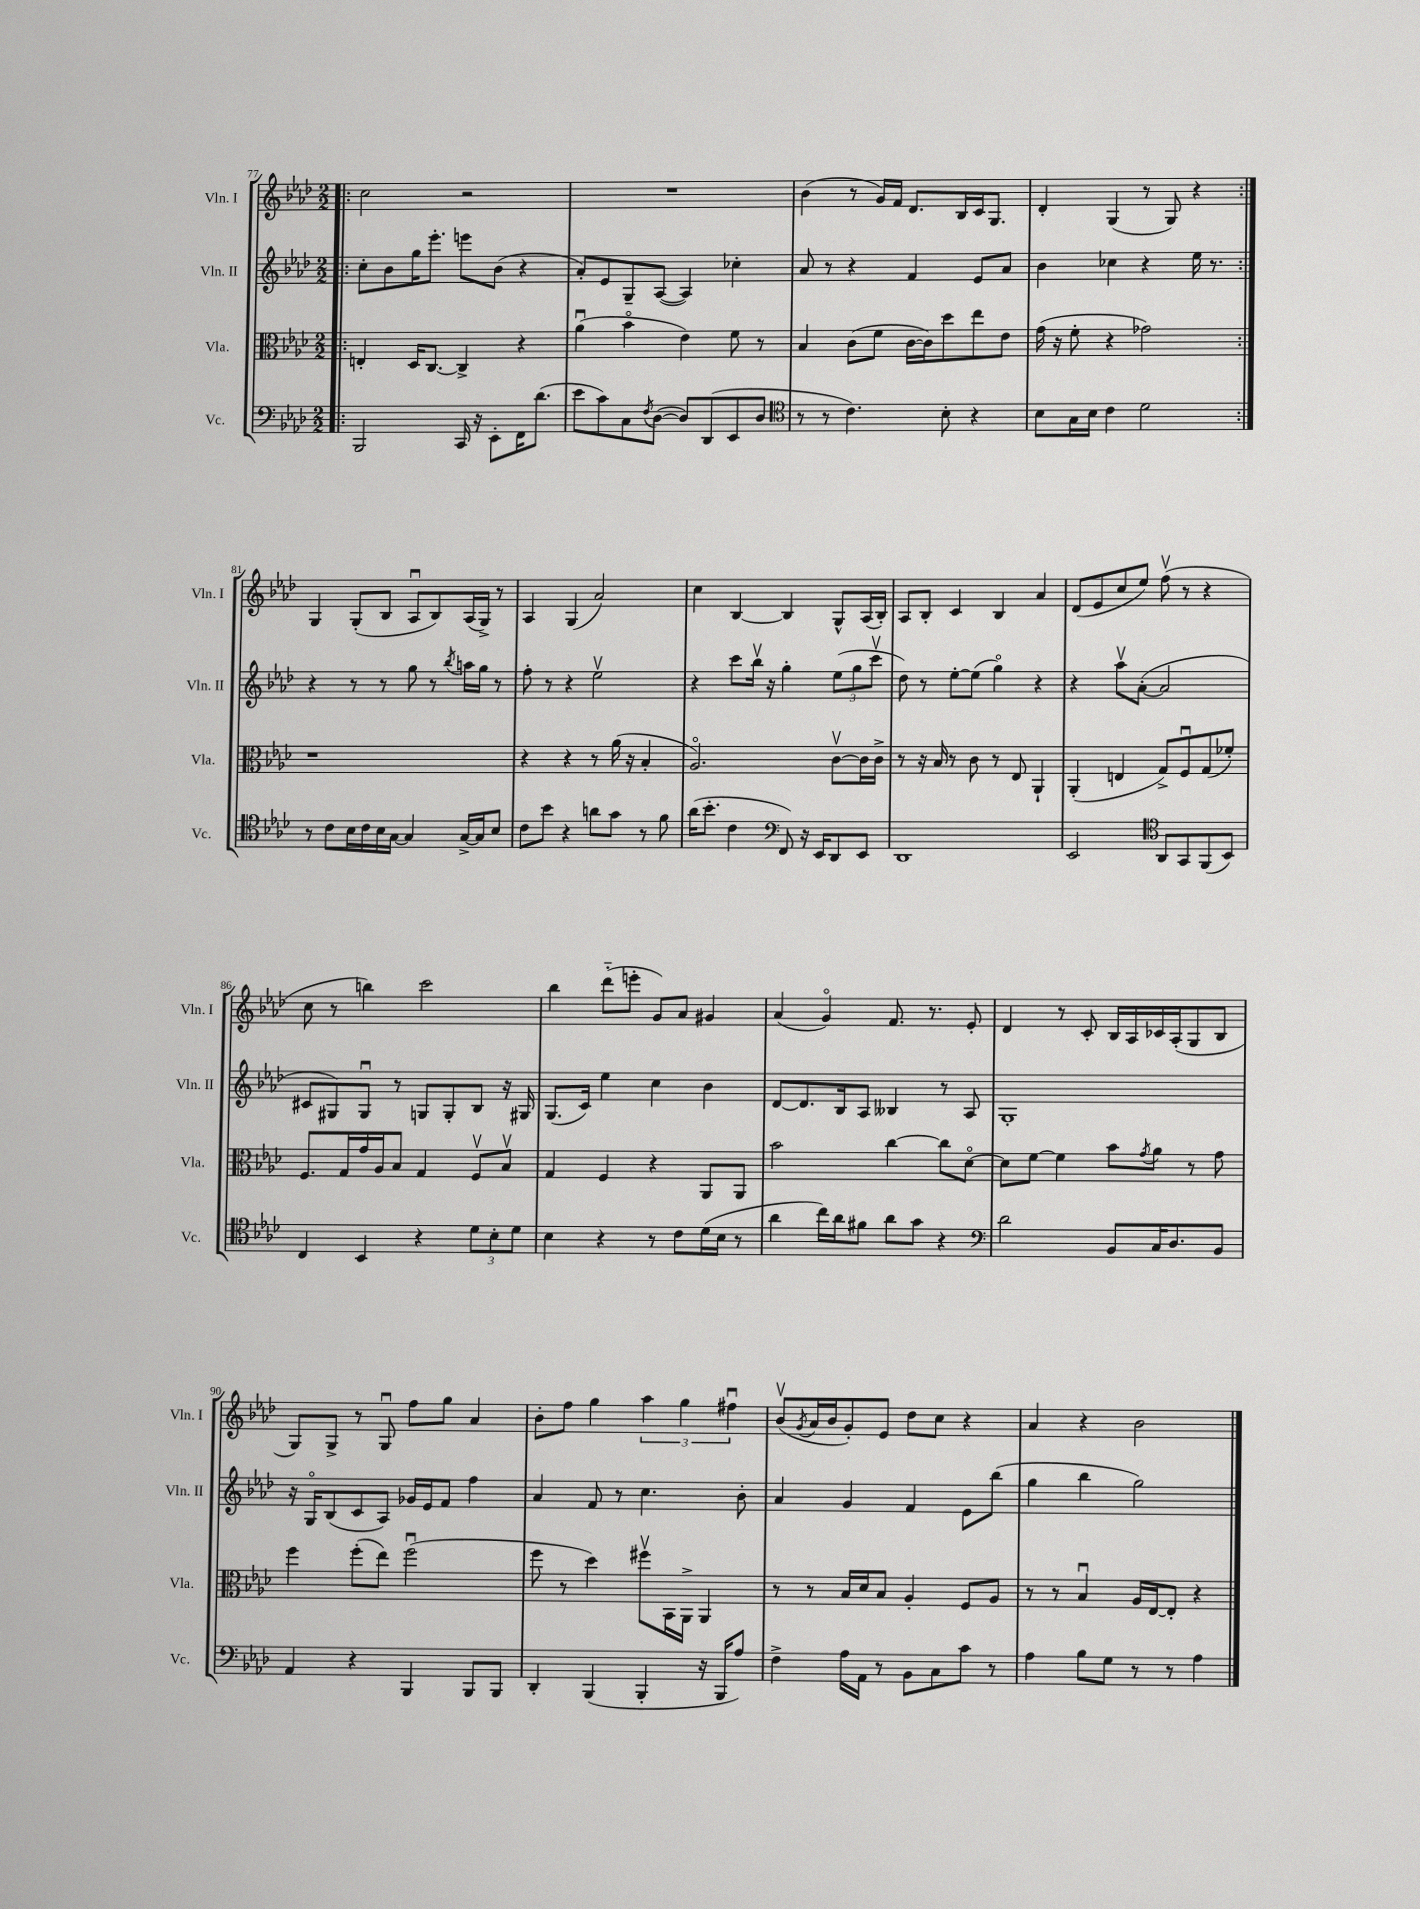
<<
\new StaffGroup <<
\new Staff = "s0" \with { instrumentName = "Vln. I" shortInstrumentName = "Vln. I" } {
    \clef treble \key aes \major \numericTimeSignature \time 2/2
    \repeat volta 2 { \bar ".|:" c''2 r2 |
    R1 |
    bes'4( r8 g'16) f'16 des'8. bes16 c'16 g8. |
    des'4-. g4( r8 g8) r4 | }
    g4 g8-.( bes8 aes8\downbow bes8) aes16( g16->) r8 |
    aes4 g4( aes'2) |
    c''4 bes4~ bes4 g8-^ aes16( bes16-.) |
    aes8 bes8-. c'4 bes4 aes'4 |
    des'8( ees'8 c''8 ees''8) f''8\upbow( r8 r4 |
    c''8 r8 b''4) c'''2 |
    bes''4 des'''8-_( e'''8-. g'8) aes'8 gis'4 |
    aes'4( g'4\flageolet) f'8. r8. ees'8-. |
    des'4 r8 c'8-. bes16 aes16 ces'16 aes16-.( g8 bes8 |
    g8) g8-> r8 g8\downbow f''8 g''8 aes'4 |
    bes'8-. f''8 g''4 \tuplet 3/2 { aes''4 g''4 fis''4\downbow } |
    bes'8\upbow( \acciaccatura { g'8 } aes'16 bes'16 g'8-.) ees'8 des''8 c''8 r4 |
    aes'4 r4 bes'2 \bar "|." |
}
\new Staff = "s1" \with { instrumentName = "Vln. II" shortInstrumentName = "Vln. II" } {
    \clef treble \key aes \major \numericTimeSignature \time 2/2
    \repeat volta 2 { \bar ".|:" c''8-. bes'8 g''16 ees'''8.-. e'''8 bes'8( r4 |
    aes'8-.) ees'8 g8-- aes8~( aes4) ces''4-. |
    aes'8 r8 r4 f'4 ees'8 aes'8 |
    bes'4 ces''4 r4 ees''16 r8. | }
    r4 r8 r8 g''8 r8 \acciaccatura { bes''8 } a''16 g''16 r8 |
    f''8-. r8 r4 ees''2\upbow |
    r4 c'''8 bes''16\upbow r16 g''4-. \tuplet 3/2 { ees''8( g''8 c'''8\upbow } |
    des''8) r8 ees''8~-. ees''8( g''4\flageolet) r4 |
    r4 aes''8\upbow aes'8~-.( aes'2 |
    cis'8 gis8) gis8\downbow r8 g8 g8-. bes8 r16 gis16 |
    g8.( c'16) ees''4 c''4 bes'4 |
    des'8~ des'8. bes16 aes8 beses4 r8 aes8 |
    g1-. |
    r16 g16\flageolet bes8( c'8 aes8) ges'16 ees'16 f'8 f''4 |
    aes'4 f'8 r8 c''4. bes'8-. |
    aes'4 g'4 f'4 ees'8 bes''8( |
    g''4 bes''4 g''2) \bar "|." |
}
\new Staff = "s2" \with { instrumentName = "Vla." shortInstrumentName = "Vla." } {
    \clef alto \key aes \major \numericTimeSignature \time 2/2
    \repeat volta 2 { \bar ".|:" e4-. des16 c8.~ c4-> r4 |
    aes'4\downbow( bes'4\flageolet ees'4) f'8 r8 |
    bes4 c'8( f'8 c'16~ c'16) des''8 ees''8 ees'8 |
    g'16( r16 f'8-. r4 ges'2) | }
    r1 |
    r4 r4 r8 aes'16( r16 bes4-. |
    aes2.\flageolet) c'8~\upbow c'16 c'16-> |
    r8 r16 bes16 r8 c'8 r8 ees8 aes,4-! |
    aes,4-.( e4 g8->) f8\downbow g8( fes'8-.) |
    f8. g16 g'16 aes16 bes8 g4 f8\upbow bes8\upbow |
    g4 f4 r4 aes,8 aes,8 |
    bes'2 c''4~ c''8 des'8~\flageolet |
    des'8 f'8~ f'4 bes'8 \acciaccatura { g'8 } aes'8 r8 g'8 |
    f''4 f''8-.( ees''8) f''2\downbow( |
    f''8 r8 des''4) fis''8\upbow bes,16 aes,16-> aes,4 |
    r8 r8 bes16 des'16 bes8 aes4-. f8 aes8 |
    r8 r8 bes4\downbow aes16 ees16~ ees8-. r4 \bar "|." |
}
\new Staff = "s3" \with { instrumentName = "Vc." shortInstrumentName = "Vc." } {
    \clef bass \key aes \major \numericTimeSignature \time 2/2
    \repeat volta 2 { \bar ".|:" bes,,2 c,16 r16 ees,8-. f,16 des'8.( |
    ees'8 c'8) c8 \acciaccatura { f8 } des8~( des8) des,8( ees,8 des8 |
    \clef tenor r8 r8 c'4.) bes8-. r4 |
    bes8 g16 bes16 c'4 des'2 | }
    r8 c'8 bes16 c'16 bes16 g16~ g4 g16~-> g16 bes8 |
    c'8 bes'8 r4 a'8 g'8 r8 f'8 |
    aes'16( bes'8.-. c'4 \clef bass f,8) r16 ees,16 des,8 ees,8 |
    des,1 |
    ees,2 \clef tenor aes,8 g,8 f,8( bes,8) |
    c4 bes,4 r4 \tuplet 3/2 { des'8 bes8-. des'8 } |
    bes4 r4 r8 c'8 des'16( bes16 r8 |
    aes'4 c''16) aes'16 fis'8 aes'8 g'8 r4 |
    \clef bass des'2 bes,8 c16 des8. bes,8 |
    aes,4 r4 bes,,4 bes,,8 bes,,8 |
    des,4-. bes,,4( bes,,4-. r16 bes,,16 aes8) |
    f4-> aes16 aes,16 r8 bes,8 c8 c'8 r8 |
    aes4 bes8 g8 r8 r8 aes4 \bar "|." |
}
>>
>>
\layout { \context { \Score currentBarNumber = #77 } }
